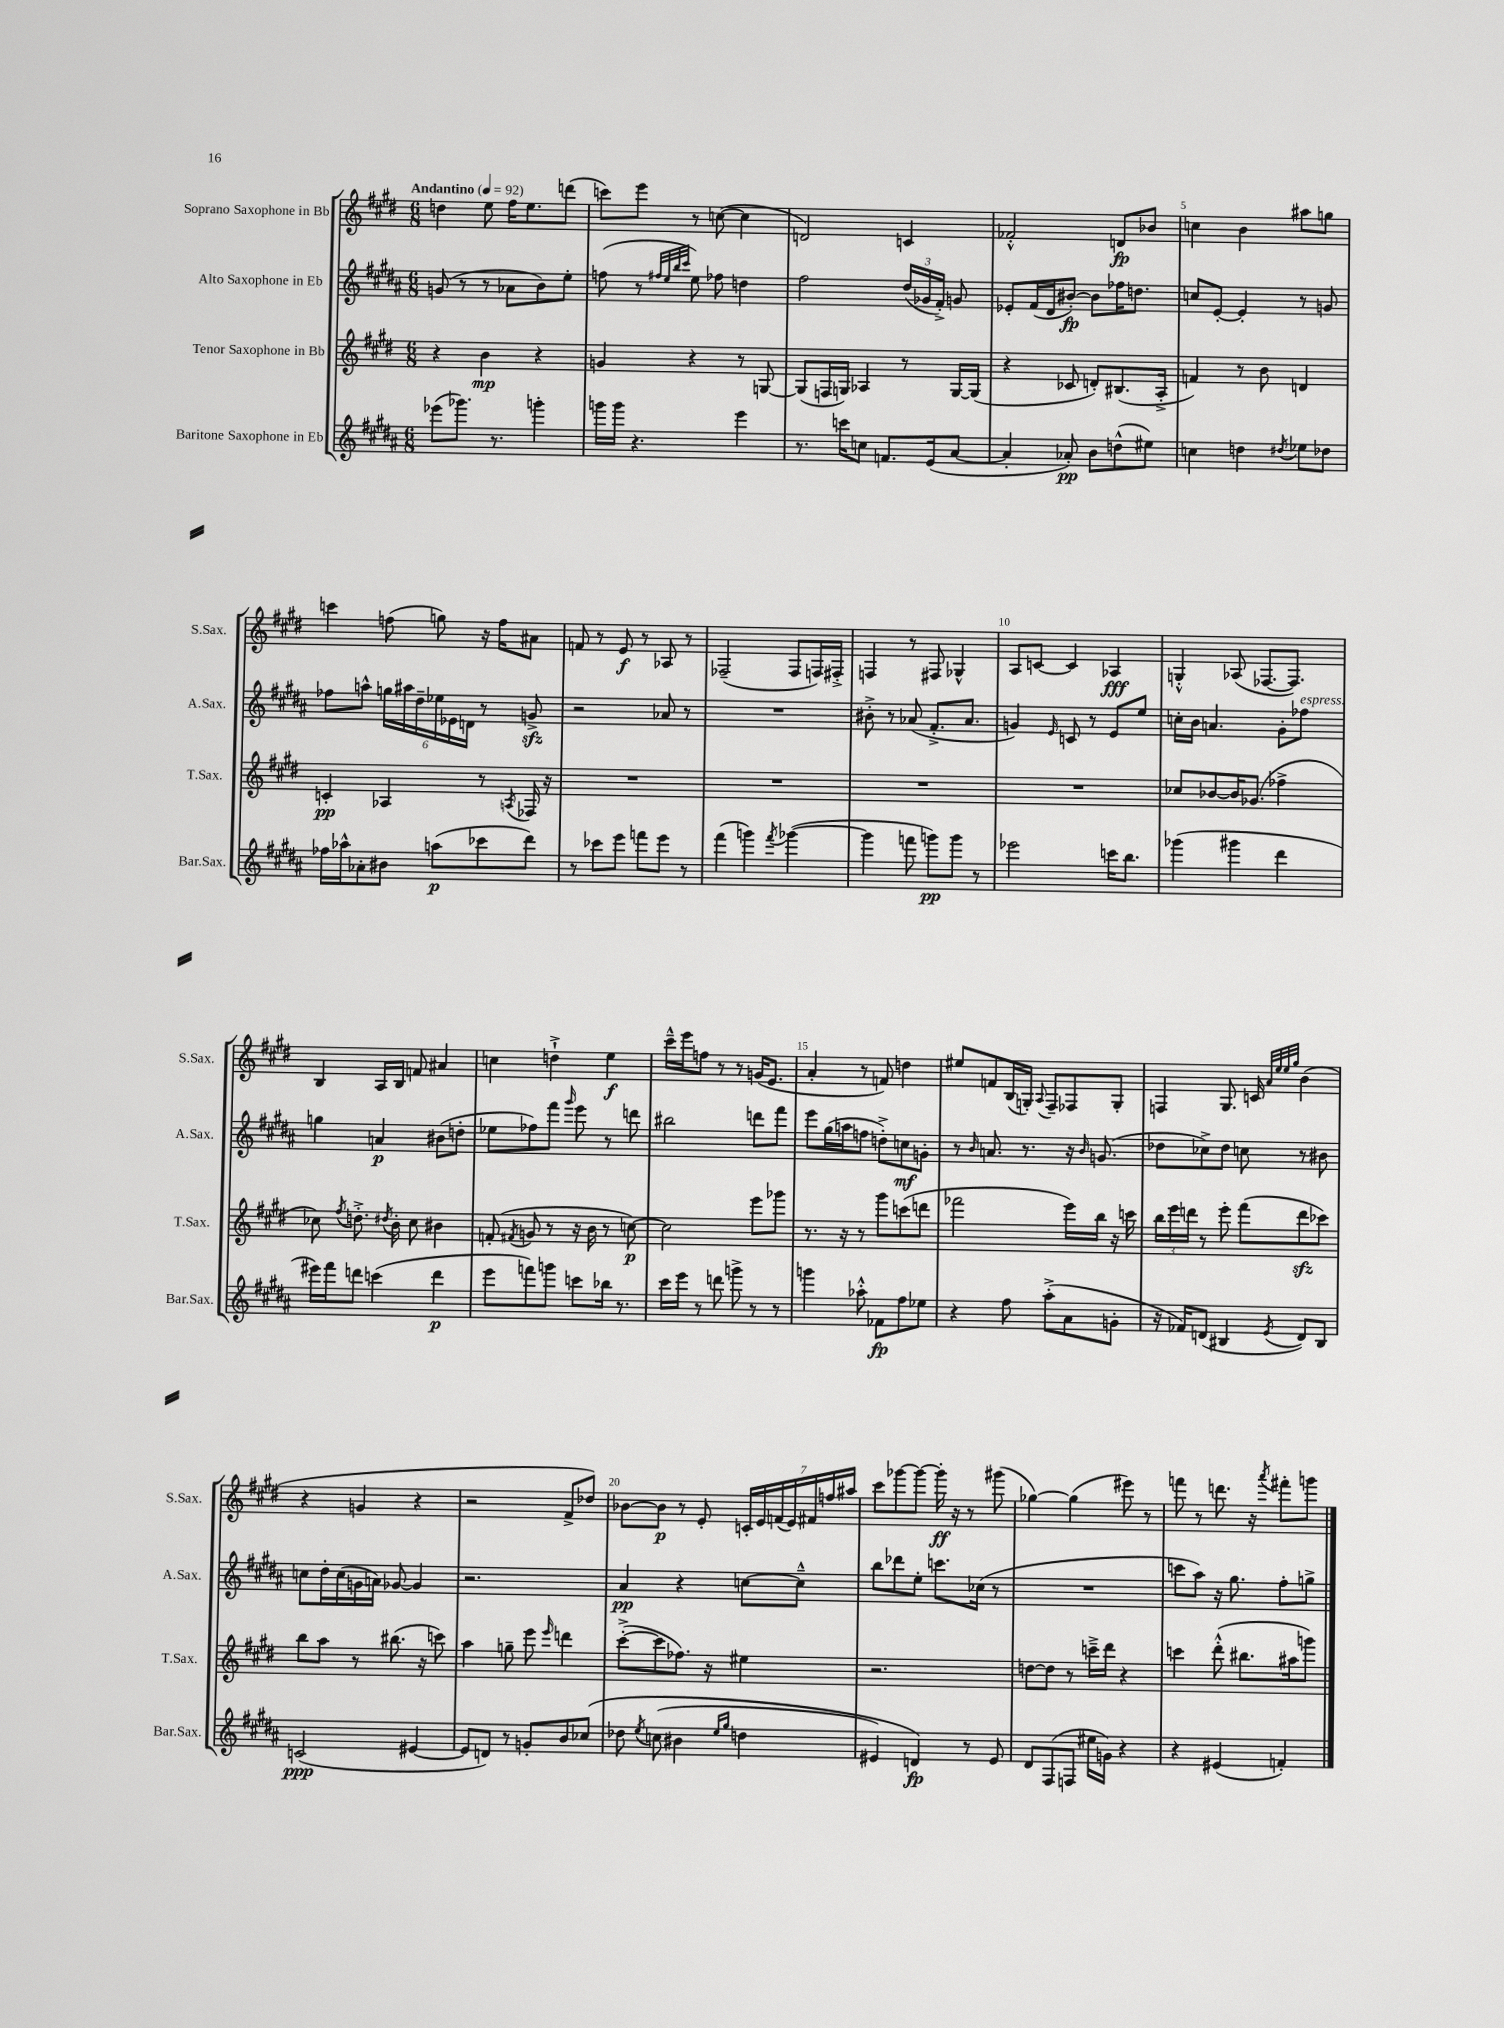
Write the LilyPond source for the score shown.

<<
\new StaffGroup <<
\new Staff = "s0" \with { instrumentName = "Soprano Saxophone in Bb" shortInstrumentName = "S.Sax." } {
    \clef treble \key e \major \numericTimeSignature \time 6/8 \tempo "Andantino" 4 = 92
    \autoBeamOff d''4 e''8 fis''16[ e''8. d'''8]( |
    c'''8[) e'''8] r8 c''8~( c''4 |
    d'2) c'4 |
    fes'2-.-^ d'8[\fp bes'8] |
    c''4 b'4 ais''8[ g''8] |
    c'''4 f''8( g''8) r16 f''16[ ais'8] |
    f'8 r8 e'8\f r8 aes8 r8 |
    fes2--( fes8[ f16) fis16]-.-> |
    f4 r8 fis8 ges4-^ |
    a8[ c'8]~ c'4 aes4\fff |
    g4-.-^ aes8( fes8.[~ fes8.]) |
    b4 a16[ b16] f'8 ais'4 |
    c''4 d''4-!-> e''4\f |
    cis'''16[---^ e'''16 f''8] r8 r8 g'16[( e'8.] |
    a'4-. r8 f'8) d''4 |
    eis''8[ f'8 b16( g16]-.) \appoggiatura { a8 } fis8[-- fes8 g8]-. |
    f4 gis8. c'16 \grace { a'32[ e''32 e''32 gis''32] } b'4( |
    r4 g'4 r4 |
    r2 fis'8[-> des''8]) |
    bes'8[~ bes'8]\p r8 e'8-. \tuplet 7/4 { c'16[-. e'16 f'16( e'16) fis'16 f''16 ais''16] } |
    cis'''8[ ges'''8~ ges'''8]~ ges'''16-.\ff r16 r8 gis'''8( |
    ges''4~) ges''4( eis'''8) r8 |
    f'''8 r8 d'''8. r16 \acciaccatura { a'''8 } fis'''8[-. g'''8] \bar "|." |
}
\new Staff = "s1" \with { instrumentName = "Alto Saxophone in Eb" shortInstrumentName = "A.Sax." } {
    \clef treble \key b \major \numericTimeSignature \time 6/8
    \autoBeamOff g'8( r8 r8 aes'8[ b'8) e''8]-. |
    f''8( r8 \grace { fis''32[ e''32 b''32 cis'''32] } e''8) fes''8 d''4 |
    fis''2 \tuplet 3/2 { dis''16[( ges'16 fis'16]-.->) } g'8 |
    ees'8[-. fis'16( dis'16 bis'8]~-.\fp) bis'8[ fes''16 d''8.] |
    c''8[ e'8]~-. e'4-. r8 g'8 |
    fes''8[ a''8]-^ \tuplet 6/4 { g''16[ ais''16 dis''16-- ees''16 ees'16 d'16] } r8 g'8->\sfz |
    r2 aes'8 r8 |
    R2. |
    bis'8-.-> r8 aes'8( fis'8.[-.-> aes'8.] |
    g'4) \grace { e'16 } c'8 r8 e'8[ e''8] |
    c''16[-. b'16] a'4. gis'8[-. fes''8]^\markup { \italic "espress." } |
    g''4 a'4\p bis'8[( d''8]-. |
    ees''8[ fes''8) fis'''8] \grace { gis'''16 } e'''8 r8 d'''8 |
    bis''2 d'''8[ fis'''8] |
    e'''8[ gis''16( a''16 f''8] d''8[-.->) c''8\mf g'8]-. |
    r8 \grace { b'16 } a'8. r8. r16 \grace { b'16 } g'8.( |
    des''8[ ces''8->) des''8] c''8 r8 bis'8 |
    c''8[ dis''16-. c''16( g'16 a'16]) ges'8~ ges'4 |
    r2. |
    ais'4\pp r4 c''8[~ c''8]---^ |
    b''8[ des'''8 e''8]-. c'''8.[ ces''16]( r8 |
    R2. |
    c'''8[ ais''8]) r16 gis''8. fis''8[-. g''8]-> \bar "|." |
}
\new Staff = "s2" \with { instrumentName = "Tenor Saxophone in Bb" shortInstrumentName = "T.Sax." } {
    \clef treble \key e \major \numericTimeSignature \time 6/8
    \autoBeamOff r4 b'4\mp r4 |
    g'4 r4 r8 g8~ |
    g8[( f16 g16]) aes4 r8 g16[~ g16]( |
    r4 ces'8 d'8[-.) bis8.( a16]-.-> |
    f'4) r8 b'8 d'4 |
    c'4-.\pp aes4 r8 \acciaccatura { a8 } fes16 r16 |
    R2. |
    R2. |
    R2. |
    R2. |
    ces''8[ bes'8~ bes'16 ges'8.]( fes''4-> |
    ces''8) \acciaccatura { fis''8 } d''8.-.-> \acciaccatura { dis''8 } b'16-. ces''8 bis'4 |
    f'8-.( \acciaccatura { fis'8 } g'8 r8 r16 b'16 r8 c''8~\p) |
    c''2 e'''8[ ges'''8] |
    r8. r16 r8 gis'''8[ c'''8( d'''8] |
    fes'''2 e'''16[) b''16] r16 c'''16 |
    \tuplet 3/2 { b''16[ e'''16 d'''16] } r8 e'''8-. fis'''8[( d'''8\sfz ces'''8]) |
    b''8[ a''8] r8 bis''8.( r16 c'''8) |
    a''4 g''8-- e'''8 \grace { e'''16 } d'''4 |
    cis'''8[~-.->( cis'''8 fes''8.]) r16 eis''4 |
    r2. |
    d''8[~ d''8] r8 c'''16[---> dis'''16] r4 |
    c'''4 dis'''8-.-^( bis''8.[ ais''16 g'''8]) \bar "|." |
}
\new Staff = "s3" \with { instrumentName = "Baritone Saxophone in Eb" shortInstrumentName = "Bar.Sax." } {
    \clef treble \key b \major \numericTimeSignature \time 6/8
    \autoBeamOff ees'''8[( ges'''8.]) r8. g'''4-. |
    g'''16[ g'''16] r4. e'''4 |
    r8. c'''16[ c''8] f'8.[ e'16( ais'8]~ |
    ais'4-. aes'8-.\pp) b'8[ d''8-^( eis''8]) |
    c''4 d''4 \acciaccatura { dis''8 } ees''8[ des''8] |
    fes''16[ aes''16-^ aes'8-. bis'8] a''8[\p( ces'''8 dis'''8]) |
    r8 ces'''8[ e'''8] f'''8[ e'''8] r8 |
    fis'''4( g'''4) \acciaccatura { fis'''8 } ges'''4~( |
    ges'''4 f'''8 g'''8[\pp) g'''8] r8 |
    ees'''2 c'''16[ b''8.] |
    ges'''4( gis'''4 dis'''4 |
    eis'''16[) fis'''16 d'''8] c'''4( d'''4\p |
    e'''8[ f'''8) g'''8] c'''8[ bes''16] r8. |
    cis'''16[ e'''16] r8 d'''8 g'''8-> r8 r8 |
    g'''4 aes''8-.-^ fes'8[\fp fis''8 ees''8] |
    r4 fis''8 ais''8[-.->( ais'8 g'8]-. |
    r16 fes'16[) d'8]( bis4 \acciaccatura { e'8 } d'8[) bis8] |
    c'2\ppp( eis'4~ |
    eis'8[ d'8]) r8 g'8[-. b'8 ces''8]\( |
    des''8 \acciaccatura { e''8 } c''8( bis'4 \grace { e''16[ gis''16] } d''4 |
    eis'4) d'4\fp\) r8 eis'8 |
    dis'8[ fis8( f8] eis''16[ g'16]) r4 |
    r4 eis'4( f'4-.) \bar "|." |
}
>>
>>
\layout { \context { \Score \override BarNumber.break-visibility = ##(#f #t #t) barNumberVisibility = #(every-nth-bar-number-visible 5) } }
